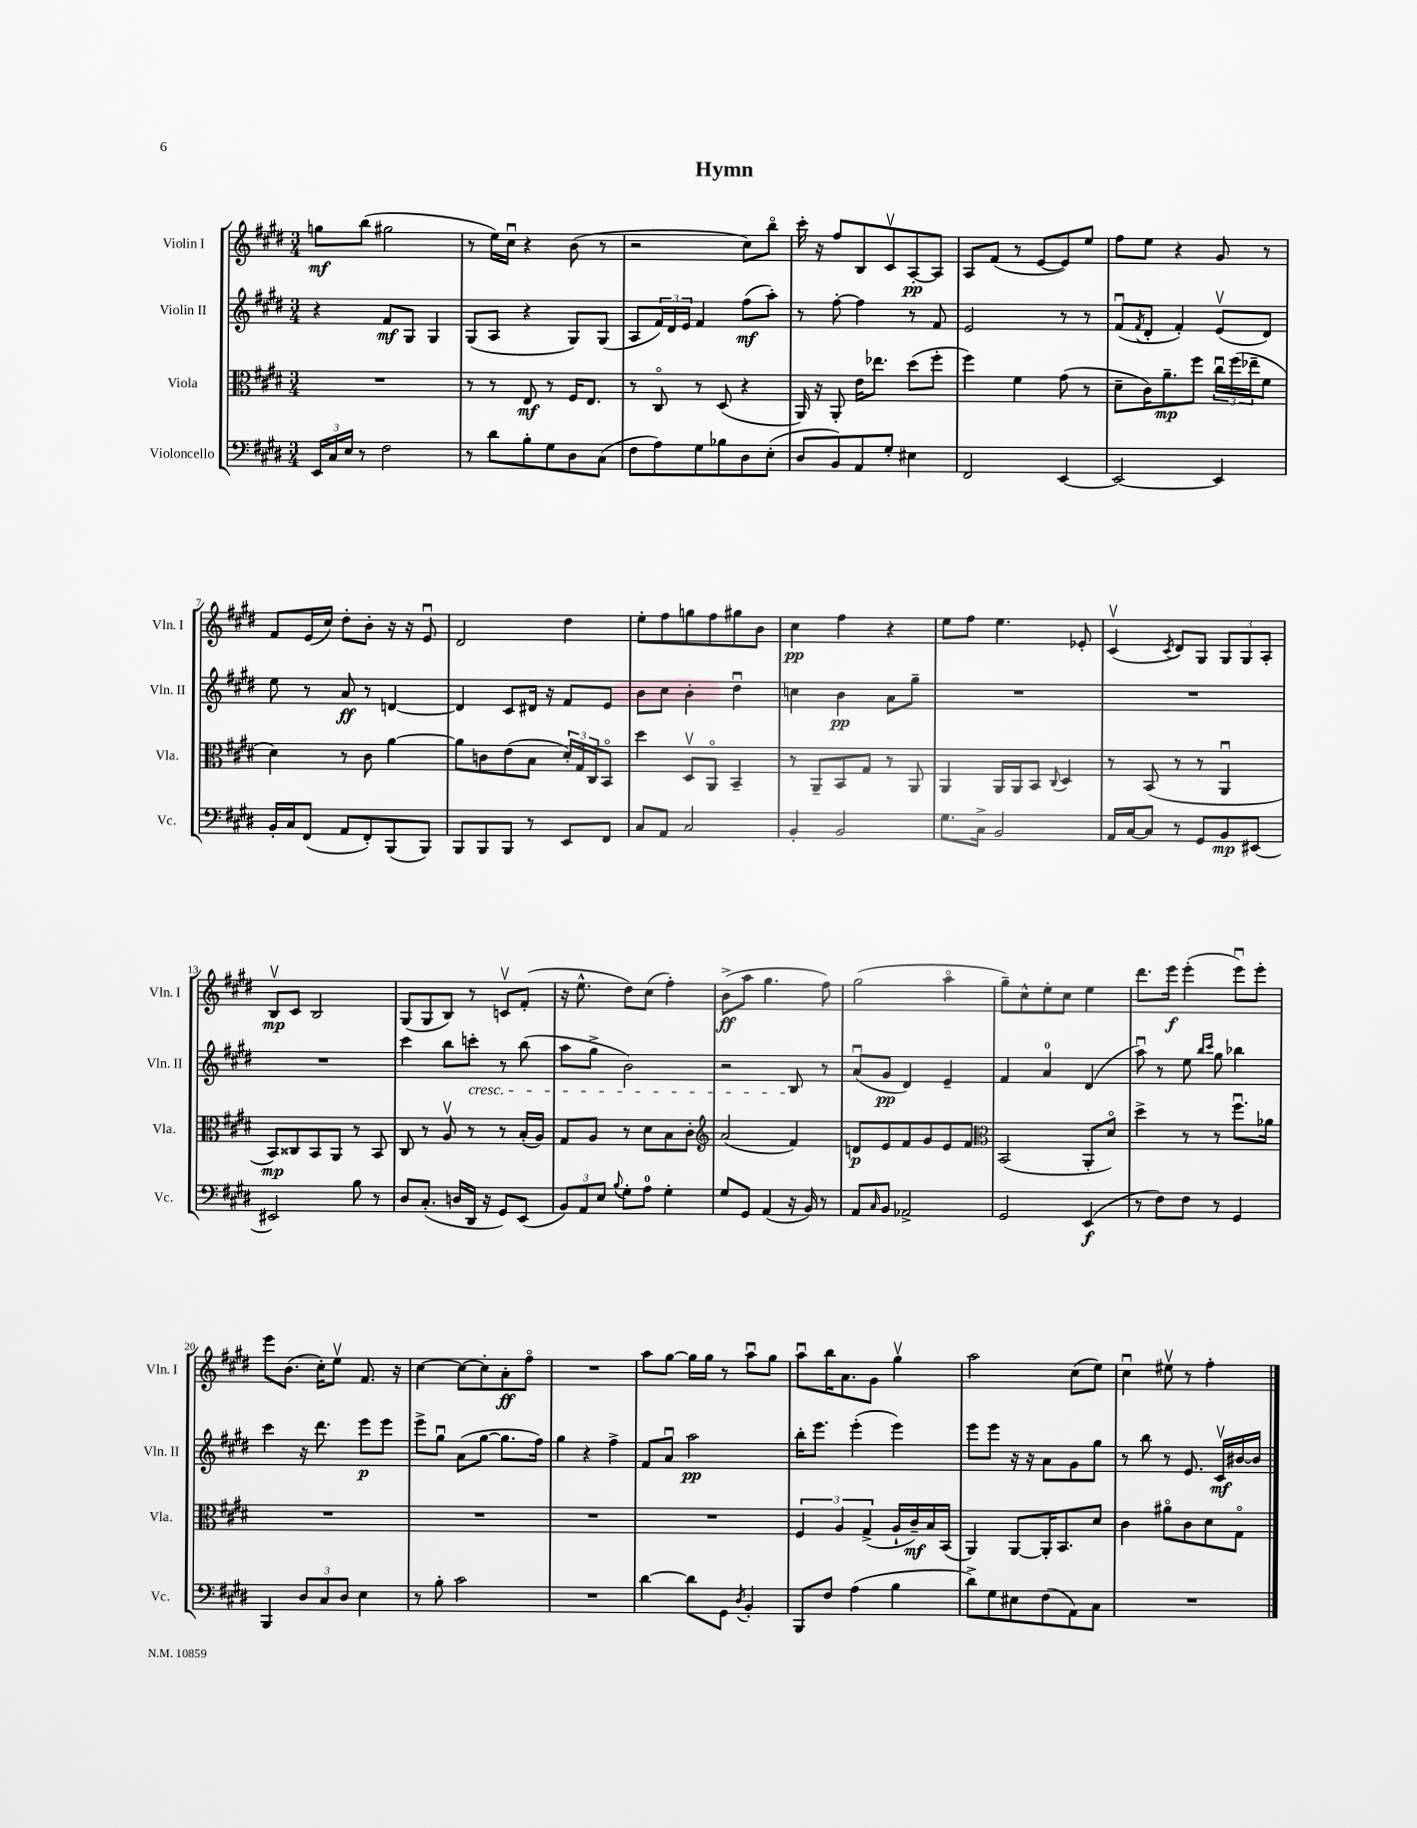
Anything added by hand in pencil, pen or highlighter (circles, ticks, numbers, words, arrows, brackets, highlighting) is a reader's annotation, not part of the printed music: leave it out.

**kern	**dynam	**kern	**dynam	**kern	**dynam	**kern	**dynam
*part4	*part4	*part3	*part3	*part2	*part2	*part1	*part1
*staff4	*staff4	*staff3	*staff3	*staff2	*staff2	*staff1	*staff1
*I"Violoncello	*	*I"Viola	*	*I"Violin II	*	*I"Violin I	*
*I'Vc.	*	*I'Vla.	*	*I'Vln. II	*	*I'Vln. I	*
*clefF4	*	*clefC3	*	*clefG2	*	*clefG2	*
*k[f#c#g#d#]	*	*k[f#c#g#d#]	*	*k[f#c#g#d#]	*	*k[f#c#g#d#]	*
*M3/4	*	*M3/4	*	*M3/4	*	*M3/4	*
=1	=1	=1	=1	=1	=1	=1	=1
24EE/LL	.	2.r	.	4r	.	8ggn\L	mf
24C#/	.	.	.	.	.	.	.
24E/JJ	.	.	.	.	.	.	.
8r	.	.	.	.	.	(8bb\J	.
2F#\	.	.	.	8f#/L	mf	2gg#X\	.
.	.	.	.	8G#/J	.	.	.
.	.	.	.	4G#/	.	.	.
=2	=2	=2	=2	=2	=2	=2	=2
8r	.	8r	.	(8G#/L	.	8r	.
8d#\L	.	8r	.	8A/J	.	16ee\LL)	.
.	.	.	.	.	.	16cc#u\JJ	.
8B'\	.	8E/	mf	4r	.	4r	.
8G#\	.	8r	.	.	.	.	.
8D#\	.	16F#/KL	.	8G#/L)	.	(8b\	.
.	.	8.E/J	.	.	.	.	.
(8C#\J	.	.	.	(8G#/J	.	8r	.
=3	=3	=3	=3	=3	=3	=3	=3
8F#\L	.	8r	.	8A/L	.	2r	.
8A\)	.	8C#/	.	24f#/L)	.	.	.
.	.	.	.	24d#/	.	.	.
.	.	.	.	24e/JJ	.	.	.
8G#\	.	8r	.	4f#/	.	.	.
8B-X\	.	(8D#/	.	.	.	.	.
8D#\	.	4r	.	(8ff#\L	mf	8cc#\L)	.
(8E'\J	.	.	.	8aa'\J)	.	8bb\J	.
=4	=4	=4	=4	=4	=4	=4	=4
8D#/L	.	16AA/)	.	8r	.	16ccc#'\	.
.	.	16r	.	.	.	16r	.
8BB/)	.	8AA'/	.	[8ff#'\	.	8ff#/L	.
8AA/	.	16e\KL	.	4ff#\]	.	8B/	.
.	.	8.ee-X\J	.	.	.	.	.
8G#'/J	.	.	.	.	.	8c#v/	.
4E#X\	.	(8dd#\L	.	8r	.	[8A'/	pp
.	.	8ff#'\J	.	8f#/	.	8A/J]	.
=5	=5	=5	=5	=5	=5	=5	=5
2FF#/	.	4ff#\)	.	2e/	.	8A/L	.
.	.	.	.	.	.	(8f#/J	.
.	.	4f#\	.	.	.	8r	.
.	.	.	.	.	.	[8e/L	.
[4EE/	.	(8g#\	.	8r	.	8e/])	.
.	.	8r	.	8r	.	8ee/J	.
=6	=6	=6	=6	=6	=6	=6	=6
2EE/_	.	8d#~\L	.	(8f#u/L	.	8ff#\L	.
.	.	.	.	8qf#/	.	.	.
.	.	16c#\K)	.	8d#'/J	.	8ee\J	.
.	.	8.a~\	mp	.	.	.	.
.	.	.	.	4f#'/)	.	4r	.
.	.	8ff#\J	.	.	.	.	.
4EE/]	.	24cc#u\LL	.	(8ev/L	.	8g#/	.
.	.	(24ff#\	.	.	.	.	.
.	.	24ee-X~\J	.	.	.	.	.
.	.	8f#\J	.	8d#/J)	.	8r	.
!!LO:LB:g=z
=7	=7	=7	=7	=7	=7	=7	=7
16BB'/LL	.	4d#\)	.	8ee\	.	8f#/L	.
16C#/J	.	.	.	.	.	.	.
(8FF#/J	.	.	.	8r	.	(16e/L	.
.	.	.	.	.	.	16cc#/JJ)	.
8AA/L	.	8r	.	8a/	ff	8dd#'\L	.
8FF#'/)	.	8c#\	.	8r	.	8b'\J	.
(8BBB/	.	[4a\	.	[4dn/	.	16r	.
.	.	.	.	.	.	16r	.
8BBB/J)	.	.	.	.	.	8eu/	.
=8	=8	=8	=8	=8	=8	=8	=8
8BBB/L	.	8a\L]	.	4d/]	.	2d#/	.
8BBB/	.	8cn\	.	.	.	.	.
8BBB/J	.	(8e\	.	8c#/L	.	.	.
8r	.	8B\J	.	16d#X/Jk	.	.	.
.	.	.	.	16r	.	.	.
8EE/L	.	24d#'/LL)	.	8f#/L	.	4dd#\	.
.	.	24G#/	.	.	.	.	.
.	.	24C#/J	.	.	.	.	.
8FF#/J	.	8BB/J	.	8e/J	.	.	.
=9	=9	=9	=9	=9	=9	=9	=9
8C#/L	.	4dd#\	.	8b\L	.	8ee'\L	.
8AA/J	.	.	.	8cc#\J	.	8ff#\	.
2C#/	.	8D#v/L	.	4b'\	.	8ggn\	.
.	.	8AA/J	.	.	.	8ff#\	.
.	.	4BB~/	.	4dd#u\	.	8gg#X\	.
.	.	.	.	.	.	8b\J	.
=10	=10	=10	=10	=10	=10	=10	=10
4BB'/	.	8r	.	4ccn\	.	4cc#\	pp
.	.	8AA~/L	.	.	.	.	.
2BB/	.	8BB/	.	4b\	pp	4ff#\	.
.	.	8G#/J	.	.	.	.	.
.	.	8r	.	8a\L	.	4r	.
.	.	8AA/	.	8gg#~\J	.	.	.
=11	=11	=11	=11	=11	=11	=11	=11
8.G#\L	.	4AA/	.	2.r	.	8ee\L	.
.	.	.	.	.	.	8ff#\J	.
16C#^\Jk	.	.	.	.	.	.	.
2BB/	.	16AA/LL	.	.	.	4.ee\	.
.	.	16AA/J	.	.	.	.	.
.	.	8BB/J	.	.	.	.	.
.	.	8qqC#/	.	.	.	.	.
.	.	4D#/	.	.	.	.	.
.	.	.	.	.	.	8e-X'/	.
=12	=12	=12	=12	=12	=12	=12	=12
16AA/LL	.	8r	.	2.r	.	(4c#v/	.
[16C#/J	.	.	.	.	.	.	.
8C#/J]	.	(8BB/	.	.	.	.	.
.	.	.	.	.	.	8qc#/	.
8r	.	8r	.	.	.	8d#/L)	.
8GG#/L	.	8r	.	.	.	8G#/J	.
8BB/	mp	4AAu/	.	.	.	12G#/L	.
.	.	.	.	.	.	12G#/	.
[8EE#X/J	.	.	.	.	.	.	.
.	.	.	.	.	.	12A'/J	.
!!LO:LB:g=z
=13	=13	=13	=13	=13	=13	=13	=13
2EE#X/]	.	8BB/L)	mp	2.r	.	8Bv/L	mp
.	.	8C##X/	.	.	.	8c#/J	.
.	.	8BB/	.	.	.	2B/	.
.	.	8AA/J	.	.	.	.	.
8B\	.	8r	.	.	.	.	.
8r	.	8BB/	.	.	.	.	.
=14	=14	=14	=14	=14	=14	=14	=14
8D#/L	.	8C#/	.	4ccc#\	.	(8G#/L	.
(8.C#'/J	.	8r	.	.	.	8G#/	.
.	.	8Av/	.	8bb\L	.	8B/J)	.
16Dn/LL	.	.	.	.	.	.	.
!	!	!	!	!LO:TX:b:i:t=cresc.	!	!	!
16DD#/JJ	.	8r	.	8cccn'\J	.	8r	.
16r	.	.	.	.	.	.	.
8GG#/L)	.	8r	.	8r	.	8cnv/L	.
(8EE/J	.	(16B'/LL	.	(8bb\	.	(8f#'/J	.
.	.	16A/JJ)	.	.	.	.	.
=15	=15	=15	=15	=15	=15	=15	=15
12BB/L)	.	8G#/L	.	8aa\L	.	16r	.
.	.	.	.	.	.	8.ee^^\	.
12AA/	.	.	.	.	.	.	.
.	.	8A/J	.	8gg#^\J	.	.	.
12E/J	.	.	.	.	.	.	.
8qqB/	.	.	.	.	.	.	.
8G#'\L	.	8r	.	2b\)	.	8dd#\L)	.
8A\J	.	8d#\L	.	.	.	(8cc#\J	.
4G#'\	.	8B\	.	.	.	4ff#'\)	.
.	.	8c#'\J	.	.	.	.	.
=16	=16	=16	=16	=16	=16	=16	=16
*	*	*clefG2	*	*	*	*	*
8G#/L	.	(2a/	.	2r	.	(8b^\L	ff
8GG#/J	.	.	.	.	.	8aa\J	.
(4AA/	.	.	.	.	.	4.gg#\	.
16r	.	4f#/)	.	8B/	.	.	.
16BB/)	.	.	.	.	.	.	.
8r	.	.	.	8r	.	8ff#\)	.
=17	=17	=17	=17	=17	=17	=17	=17
8AA/L	.	8dn/L	p	(8au/L	.	(2gg#\	.
16qqC#/	.	.	.	.	.	.	.
8BB/J	.	8e/	.	8g#/J	pp	.	.
2AA-X^/	.	8f#/	.	4d#/)	.	.	.
.	.	8g#/	.	.	.	.	.
.	.	8e/	.	4e~/	.	4aa\	.
.	.	8f#/J	.	.	.	.	.
=18	=18	=18	=18	=18	=18	=18	=18
*	*	*clefC3	*	*	*	*	*
2GG#/	.	(2BB/	.	4f#/	.	8gg#~\L)	.
.	.	.	.	.	.	8cc#^^\	.
.	.	.	.	4a/	.	8ee'\	.
.	.	.	.	.	.	8cc#\J	.
(4EE/	f	8AA'/L	.	(4d#/	.	4ee\	.
.	.	8d#/J)	.	.	.	.	.
=19	=19	=19	=19	=19	=19	=19	=19
8r	.	4dd#^\	.	8aau\)	.	8.ddd#\L	.
8F#\L)	.	.	.	8r	.	.	.
.	.	.	.	.	.	16eee\Jk	f
8F#\J	.	8r	.	8ee\	.	(4eee'\	.
.	.	.	.	16qqbb/LL	.	.	.
.	.	.	.	16qqccc#/JJ	.	.	.
8r	.	8r	.	8gg#\	.	.	.
4GG#/	.	8.ff#u\L	.	4bb-X\	.	8eeeu\L)	.
.	.	.	.	.	.	8eee'\J	.
.	.	16a-X\Jk	.	.	.	.	.
!!LO:LB:g=z
=20	=20	=20	=20	=20	=20	=20	=20
4BBB/	.	2.r	.	4ccc#\	.	8eee\L	.
.	.	.	.	.	.	(8.b\J	.
12D#/L	.	.	.	16r	.	.	.
.	.	.	.	8.ddd#\	.	16cc#'\KL)	.
12C#/	.	.	.	.	.	.	.
.	.	.	.	.	.	8eev\J	.
12D#/J	.	.	.	.	.	.	.
4E\	.	.	.	8eee\L	p	8.f#/	.
.	.	.	.	8eee\J	.	.	.
.	.	.	.	.	.	16r	.
=21	=21	=21	=21	=21	=21	=21	=21
8r	.	2.r	.	8eee^\L	.	[4cc#\	.
8B'\	.	.	.	8gg#u\J	.	.	.
2c#\	.	.	.	(8a\L	.	8cc#\L_	.
.	.	.	.	[8gg#\J	.	8cc#'\]	.
.	.	.	.	8.gg#\L]	.	8a'\	ff
.	.	.	.	.	.	8ff#\J	.
.	.	.	.	16ff#\Jk)	.	.	.
=22	=22	=22	=22	=22	=22	=22	=22
2.r	.	2.r	.	4gg#\	.	2.r	.
.	.	.	.	4r	.	.	.
.	.	.	.	4ff#^\	.	.	.
=23	=23	=23	=23	=23	=23	=23	=23
[4d#\	.	2.r	.	8f#/L	.	8aa\L	.
.	.	.	.	8au/J	.	[8gg#\J	.
8d#\L]	.	.	.	2aa\	pp	16gg#\LL]	.
.	.	.	.	.	.	16gg#\JJ	.
8GG#\J	.	.	.	.	.	8r	.
8qD#/	.	.	.	.	.	.	.
4BB'/	.	.	.	.	.	8aau\L	.
.	.	.	.	.	.	8gg#\J	.
=24	=24	=24	=24	=24	=24	=24	=24
8BBB/L	.	6F#/	.	16bb'\KL	.	8aau\L	.
.	.	.	.	8.eee\J	.	.	.
8F#/J	.	.	.	.	.	16bb\K	.
.	.	6A/	.	.	.	.	.
.	.	.	.	.	.	8.a\	.
(4A\	.	.	.	(4eee'\	.	.	.
.	.	(6G#^/	.	.	.	.	.
.	.	.	.	.	.	8g#\J	.
4B\	.	16A`/LL	.	4eee\)	.	4gg#v\	.
.	.	16c#~/)	mf	.	.	.	.
.	.	16B/	.	.	.	.	.
.	.	(16BB/JJ	.	.	.	.	.
=25	=25	=25	=25	=25	=25	=25	=25
8d#^\L)	.	4AA/)	.	8eee\L	.	2aa\	.
8G#\	.	.	.	8eee\J	.	.	.
8E#X\	.	[8AA/L	.	16r	.	.	.
.	.	.	.	16r	.	.	.
(8F#\	.	16AA'/K]	.	8a\L	.	.	.
.	.	8.BB/	.	.	.	.	.
8AA\)	.	.	.	8g#\	.	(8cc#\L	.
8C#\J	.	8d#/J	.	8gg#\J	.	8ee\J)	.
=26	=26	=26	=26	=26	=26	=26	=26
2.r	.	4c#\	.	8r	.	4cc#u\	.
.	.	.	.	8bb\	.	.	.
.	.	8a#X\L	.	8r	.	8ee#Xv\	.
.	.	8c#\	.	8.e/	.	8r	.
.	.	8d#\	.	.	.	4ff#'\	.
.	.	.	.	16c#v/LL	mf	.	.
.	.	8G#\J	.	[16b#X/	.	.	.
.	.	.	.	16b#/JJ]	.	.	.
==	==	==	==	==	==	==	==
*-	*-	*-	*-	*-	*-	*-	*-
